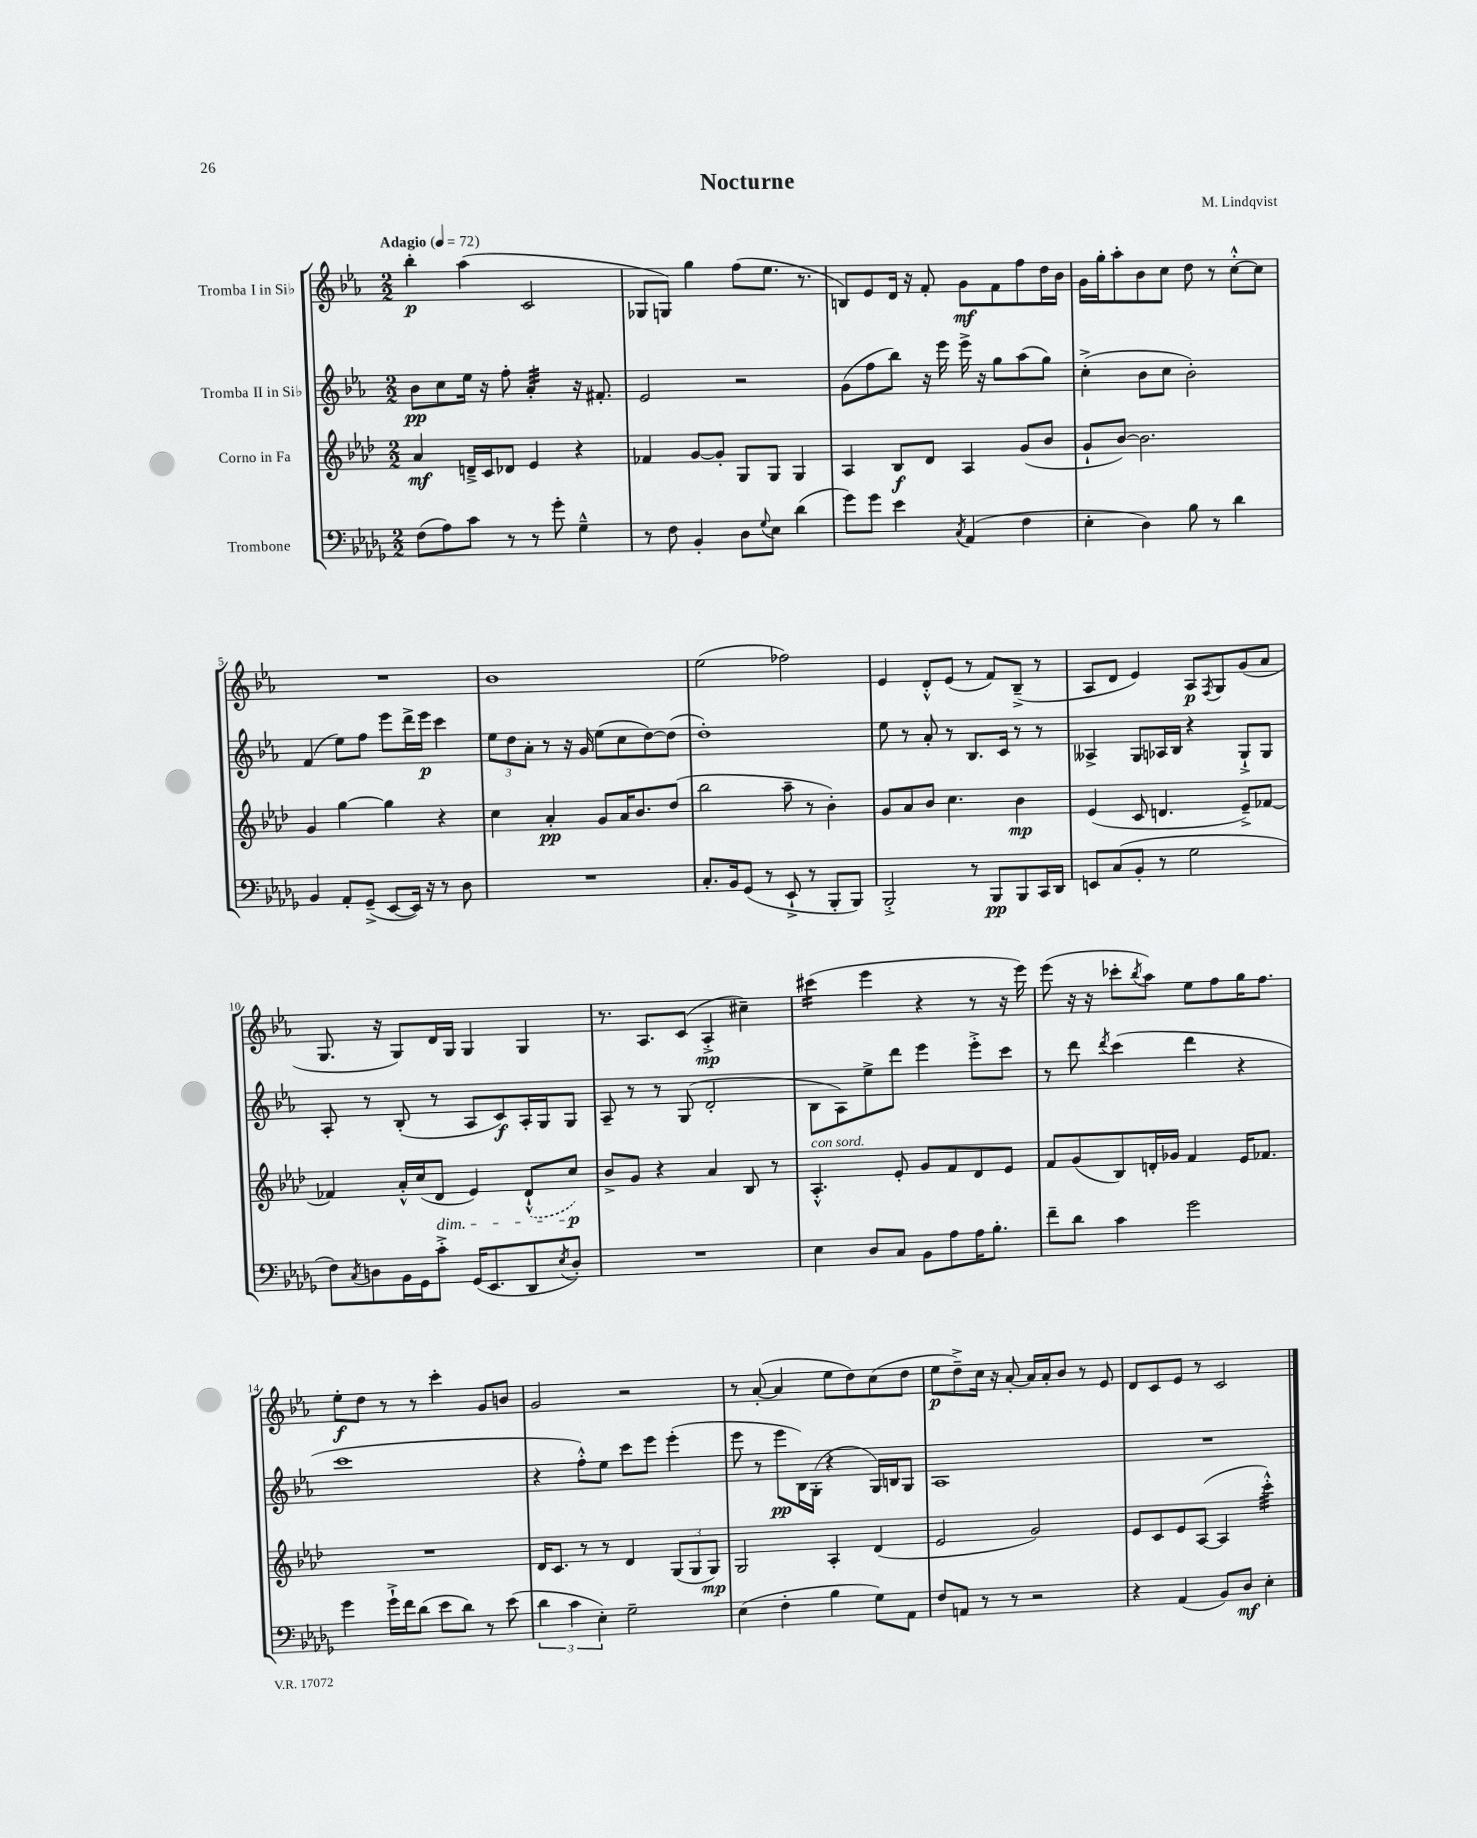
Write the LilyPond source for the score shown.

\header { title = "Nocturne" composer = "M. Lindqvist" }
<<
\new StaffGroup <<
\new Staff = "s0" \with { instrumentName = "Tromba I in Sib" } {
    \clef treble \key ees \major \numericTimeSignature \time 2/2 \tempo "Adagio" 4 = 72
    bes''4-.\p aes''4( c'2 |
    ges8 g8) g''4 f''8( ees''8. r8. |
    b8) ees'8 d'16 r16 f'8-. g'8\mf f'8 f''8 d''16 bes'16 |
    g'16 g''16-. aes''8-. bes'8 c''8 d''8 r8 c''8~-.-^ c''8 |
    R1 |
    bes'1 |
    ees''2( fes''2) |
    ees'4 d'8-.-^ ees'8( r8 f'8) bes8--->( r8 |
    aes8 d'8 ees'4) aes8\p \acciaccatura { f8 } g8 g'8( aes'8 |
    g8. r16 g8) d'16 g16 g4 g4 |
    r8. aes8. c'8( aes4-.->\mp cis''4--) |
    cis'''4:16( ees'''4 r4 r8 r16 ees'''16) |
    ees'''8( r16 r16 ces'''8-. \acciaccatura { bes''8 } aes''8) ees''8 f''8 g''16 f''8. |
    ees''8-.\f d''8 r8 r8 c'''4-. g'8 b'8 |
    g'2 r2 |
    r8 aes'8~-.( aes'4 ees''8 d''8) c''8( d''8 |
    ees''8\p d''8--->) c''16 r16 aes'8~-. aes'16 aes'16-. bes'8 r8 ees'8 |
    d'8 c'8 ees'8 r8 c'2 \bar "|." |
}
\new Staff = "s1" \with { instrumentName = "Tromba II in Sib" } {
    \clef treble \key ees \major \numericTimeSignature \time 2/2
    bes'8\pp c''8 ees''16 r16 f''8-. aes'4:32-. r16 fis'8.-. |
    ees'2 r2 |
    g'8( f''8 bes''8) r16 ees'''16 ees'''16-> r16 g''8 aes''8( g''8) |
    c''4-.->( bes'8 c''8 bes'2-.) |
    f'4( ees''8) f''8 ees'''8 d'''16-> ees'''16\p c'''4 |
    \tuplet 3/2 { ees''8 d''8 aes'8-. } r8 r16 g'16 ees''8( c''8 d''8~) d''8( |
    d''1-.) |
    ees''8 r8 aes'8-. r8 bes8. c'16 r8 r8 |
    aeses4-> g8 aes16 bes16 r4 g8-!-> g8 |
    aes8-. r8 bes8-.( r8 aes8 c'8\f) aes16-. g16 g8 |
    aes8-- r8 r8 g8( d'2-. |
    bes8 aes8) ees''8-> d'''8 ees'''4 ees'''8-.-> c'''8 |
    r8 d'''8 \acciaccatura { d'''8 } c'''4( d'''4 r4 |
    c'''1 |
    r4 f''8-.-^) ees''8 c'''8 ees'''8 ees'''4-.( |
    ees'''8 r8 ees'''8\pp bes16) g16-.( r4 g16) b16 g8 |
    aes1 |
    R1 \bar "|." |
}
\new Staff = "s2" \with { instrumentName = "Corno in Fa" } {
    \clef treble \key aes \major \numericTimeSignature \time 2/2
    aes'4\mf d'16---> c'16 des'8 ees'4 r4 |
    fes'4 g'8~ g'8-. g8 g8 g4 |
    aes4 bes8\f des'8 aes4 g'8( bes'8 |
    g'8-! bes'8~) bes'2. |
    g'4 g''4~ g''4 r4 |
    c''4 aes'4-.\pp g'8 aes'16 bes'8. des''8( |
    bes''2 aes''8-- r8 bes'4-.) |
    g'8 aes'8 bes'8 c''4. bes'4\mp |
    ees'4( c'8 d'4. ees'8--->) fes'8~ |
    fes'4 aes'16-.-^ c''16( des'8\dim ees'4) \once \slurDashed des'8-!-^( c''8\p\!) |
    bes'8-> g'8 r4 aes'4 bes8 r8 |
    aes4.-.-^^\markup { \italic "con sord." } ees'8-. g'8 f'8 des'8 ees'8 |
    f'8 g'8( bes8) d'16-. ges'16 f'4 ees'16 fes'8. |
    R1 |
    des'16 c'8. r8 r8 des'4 \tuplet 3/2 { g8( g8 g8\mp) } |
    g2 aes4-. des'4( |
    ees'2 g'2) |
    ees'8 c'8 ees'8 aes8~( aes4 c'''4:32-.-^) \bar "|." |
}
\new Staff = "s3" \with { instrumentName = "Trombone" } {
    \clef bass \key des \major \numericTimeSignature \time 2/2
    f8( aes8) c'8 r8 r8 ges'8-. ges4---^ |
    r8 f8 bes,4-. des8 \appoggiatura { ges8 } ees8 des'4( |
    ges'8) ges'8 ees'4 \acciaccatura { c8 } aes,4( f4 |
    ees4-. des4) bes8 r8 des'4 |
    bes,4 aes,8-. ges,8--->( ees,8~ ees,16) r16 r8 des8 |
    R1 |
    c8.-. bes,16 ges,8( r8 ees,8-!-> r8 bes,,8-. bes,,8) |
    bes,,2-.-> r8 bes,,8\pp bes,,8 c,16 des,16 |
    e,8 c8( bes,8-. r8 ges2 |
    f8) \acciaccatura { c8 } d8 bes,16 ges,16 c'8-.-> ges,16( ees,8. des,8 \acciaccatura { ees8 } d8-.) |
    R1 |
    ees4 des8 c8 bes,8 aes8 aes16 bes8.-. |
    f'8-- des'8 c'4 ges'2 |
    ges'4 ges'16-!-> f'16 des'8( ees'8 des'8) r8 ees'8( |
    \tuplet 3/2 { des'4 c'4 ees4-.) } ges2-- |
    ees4( f4-. bes4 ges8) aes,8 |
    f8 a,8 r8 r8 r2 |
    r4 aes,4( bes,8) des8\mf ees4-. \bar "|." |
}
>>
>>
